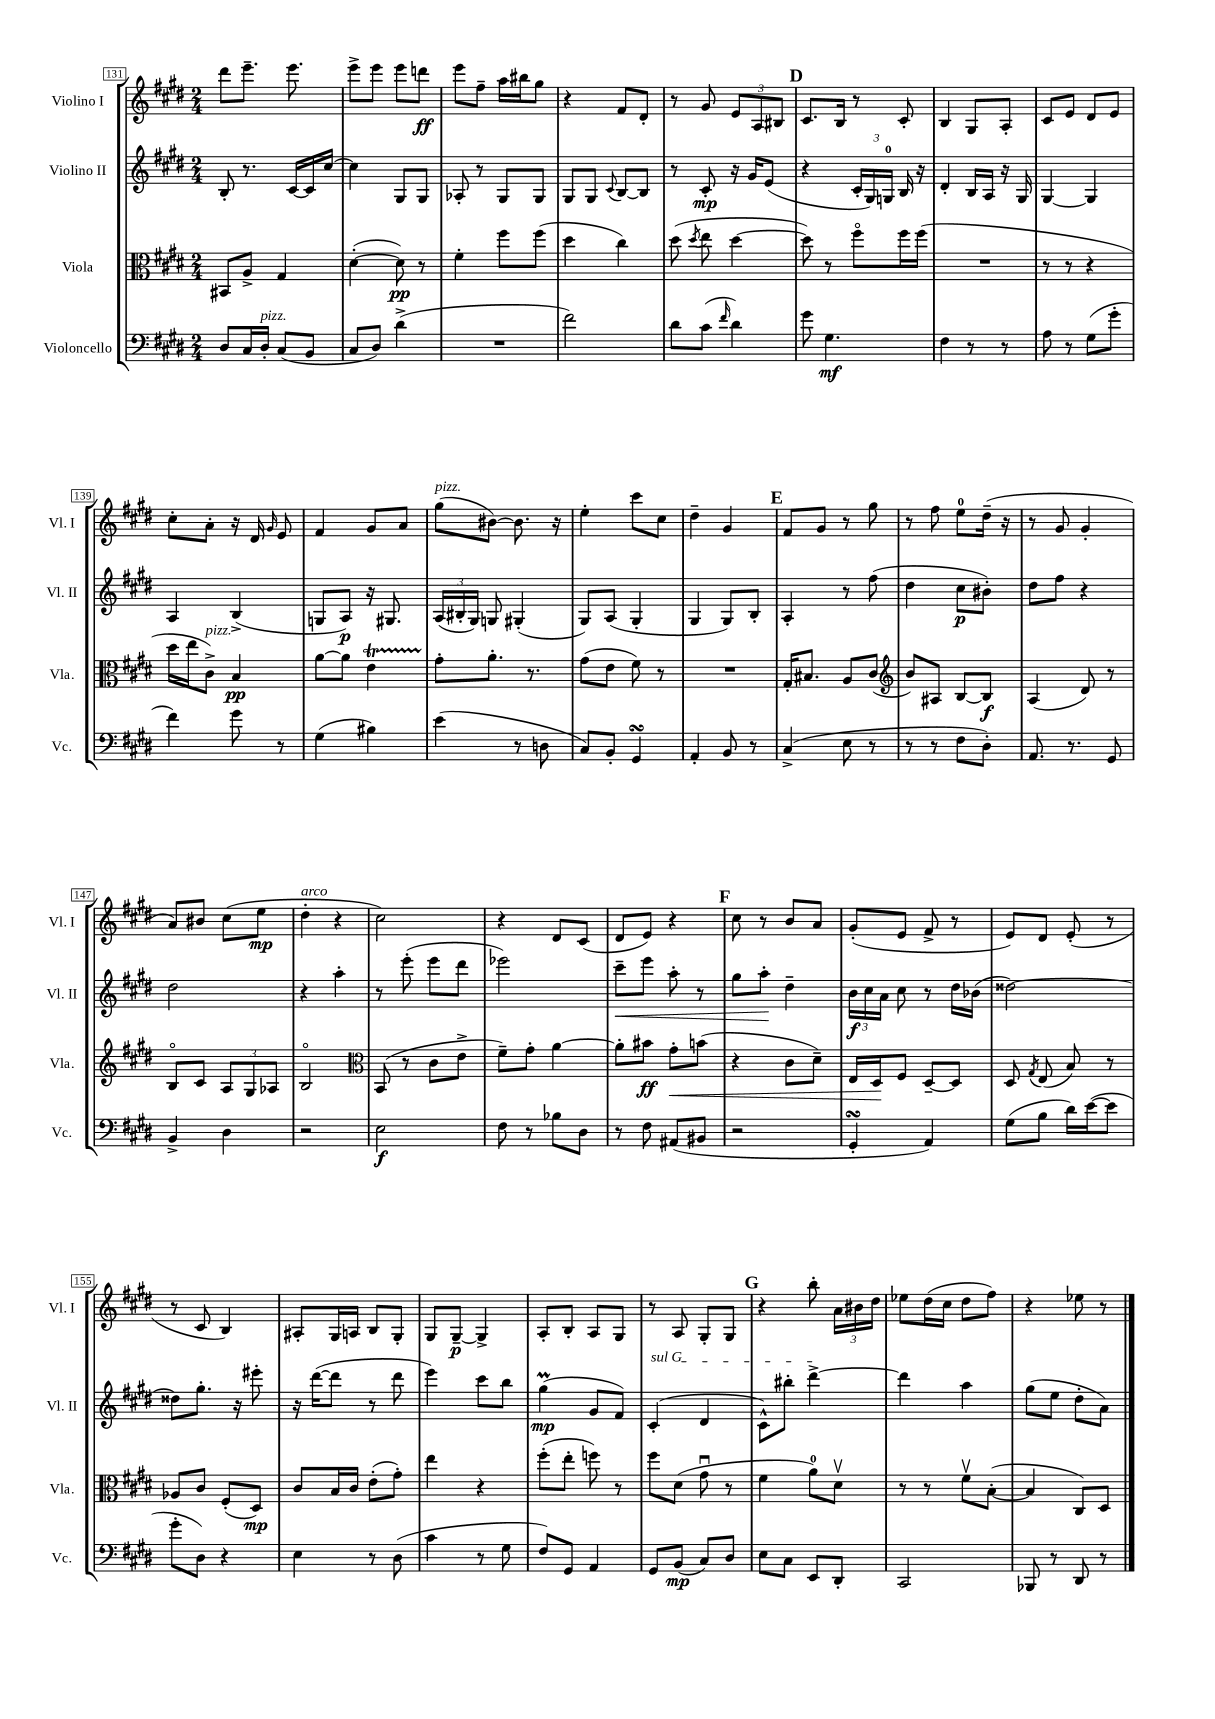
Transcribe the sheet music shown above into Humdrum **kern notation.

**kern	**kern	**kern	**kern
*staff4	*staff3	*staff2	*staff1
*clefF4	*clefC3	*clefG2	*clefG2
*k[f#c#g#d#]	*k[f#c#g#d#]	*k[f#c#g#d#]	*k[f#c#g#d#]
*M2/4	*M2/4	*M2/4	*M2/4
8D#	8BB#	8B'	8ddd#
16C#	8A^	8.r	8.eee~
16D#'	.	.	.
(8C#	4G#	.	.
.	.	[16c#	8.eee
8BB	.	16c#]	.
.	.	[16cc#	.
=	=	=	=
8C#	([4d#'	4cc#]	8eee^
8D#)	.	.	8eee
(4d#^	8d#])	8G#	8eee
.	8r	8G#	8ddd
=	=	=	=
2r	4f#'	8A-'	8eee
.	.	8r	8ff#~
.	8ff#	8G#	16aa
.	.	.	16bb#
.	(8ff#	8G#	8gg#
=	=	=	=
2f#)	4dd#	8G#	4r
.	.	8G#	.
.	.	8qqc#	.
.	4cc#)	[8B	8f#
.	.	8B]	8d#'
=	=	=	=
8d#	(8dd#	8r	8r
.	8qdd#	.	.
(8c#	8ee	8c#'	8g#
16qqf#	.	.	.
4d#)	[4dd#	16r	12e
.	.	16g#	.
.	.	.	12A
.	.	(8e	.
.	.	.	12B#
=	=	=	=
8g#	8dd#])	4r	8.c#
4.G#	8r	.	.
.	.	.	16B
.	8ff#o	24c#'	8r
.	.	24G#)	.
.	.	24G	.
.	16ff#	16B	8c#'
.	(16ff#	16r	.
=	=	=	=
4F#	2r	4d#'	4B
8r	.	16B	8G#
.	.	16A	.
8r	.	16r	8A'
.	.	16G#	.
=	=	=	=
8A	8r	[4G#	8c#
8r	8r	.	8e
(8G#	4r	4G#]	8d#
8g#'	.	.	8e
=	=	=	=
4f#)	16dd#	4A	8cc#'
.	16ee	.	.
.	8c#^)	.	8a'
8g#	4B	(4B^	16r
.	.	.	16d#
.	.	.	16qqg#
8r	.	.	8e
=	=	=	=
(4G#	[8a	8G	4f#
.	8a]	8A)	.
4B#)	4e	16r	8g#
.	.	8.G#	.
.	.	.	8a
=	=	=	=
(4e	8g#'	(24A	(8gg#
.	.	24B#'	.
.	.	24G#)	.
.	8.a'	8G	[8b#)
8r	.	(4G#'	8.b#]
.	8.r	.	.
8D	.	.	.
.	.	.	16r
=	=	=	=
8C#)	(8g#	8G#)	4ee'
8BB'	8e	(8A	.
4GG#	8f#)	4G#'	8ccc#
.	8r	.	8cc#
=	=	=	=
4AA'	2r	4G#	4dd#~
8BB	.	8G#)	4g#
8r	.	8B'	.
=	=	=	=
(4C#^	16G#'	4A'	8f#
.	8.B#	.	.
.	.	.	8g#
8E	8A	8r	8r
8r	(8c#	(8ff#	8gg#
=	=	=	=
*	*clefG2	*	*
8r	8b)	4dd#	8r
8r	8A#	.	8ff#
8F#	[8B	8cc#	8ee
8D#')	8B]	8b#')	(16dd#~
.	.	.	16r
=	=	=	=
8.AA	(4A	8dd#	8r
.	.	8ff#	8g#
8.r	.	.	.
.	8d#)	4r	4g#'
8GG#	8r	.	.
=	=	=	=
4BB^	8Bo	2dd#	8a)
.	8c#	.	8b#
4D#	12A	.	(8cc#
.	12G#	.	.
.	.	.	8ee
.	12A-	.	.
=	=	=	=
2r	2Bo	4r	4dd#'
.	.	4aa'	4r
=	=	=	=
*	*clefC3	*	*
2E	(8BB	8r	2cc#)
.	8r	(8eee'	.
.	8c#	8eee	.
.	8e^	8ddd#	.
=	=	=	=
8F#	8f#~)	2eee-)	4r
8r	8g#'	.	.
8B-	[4a	.	8d#
8D#	.	.	(8c#
=	=	=	=
8r	8a']	8ccc#~	8d#
8F#	8b#	8eee	8e)
(8AA#	8g#'	8aa'	4r
8BB#	(8b	8r	.
=	=	=	=
2r	4r	8gg#	8cc#
.	.	8aa'	8r
.	8c#	4dd#~	8b
.	8d#~)	.	8a
=	=	=	=
4GG#'	16E	24b	(8g#'
.	.	24cc#	.
.	16D#	.	.
.	.	24a	.
.	8F#	8cc#	8e
4AA)	[8D#~	8r	8f#^
.	8D#]	16dd#	8r
.	.	(16b-	.
=	=	=	=
(8G#	8D#	[2dd##)	8e)
.	8qG#	.	.
8B	(8E	.	8d#
16d#)	8B)	.	(8e'
([16e	.	.	.
8e]	8r	.	8r
=	=	=	=
8g#'	8A-	8dd##]	8r
8D#)	8c#	8.gg#'	8c#
4r	(8F#'	.	4B)
.	.	16r	.
.	8D#)	8eee#'	.
=	=	=	=
4E	8c#	16r	8A#'
.	.	([16ddd#	.
.	16B	8ddd#]	16G#
.	16c#	.	16A
8r	(8e'	8r	8B
(8D#	8g#')	8ddd#	8G#'
=	=	=	=
4c#	4ee	4eee)	8G#
.	.	.	[8G#~
8r	4r	8ccc#	4G#^]
8G#	.	8bb	.
=	=	=	=
8F#)	(8ff#'	(4gg#	8A'
8GG#	8ee'	.	8B'
4AA	8ff)	8g#	8A
.	8r	8f#)	8G#
=	=	=	=
8GG#	8ff#	(4c#'	8r
(8BB	(8d#	.	8A
8C#)	8g#u	4d#	8G#'
8D#	8r	.	8G#
=	=	=	=
8E	4f#	8c#^^)	4r
8C#	.	8bb#'	.
8EE	8a)	[4ddd#^	8bb'
8DD#'	8d#v	.	24a
.	.	.	24b#
.	.	.	24dd#
=	=	=	=
2CC#	8r	4ddd#]	8ee-
.	8r	.	(16dd#
.	.	.	16cc#
.	8f#v	4aa	8dd#
.	([8B'	.	8ff#)
=	=	=	=
8BBB-	4B]	(8gg#	4r
8r	.	8ee	.
8DD#	8C#)	8dd#'	8ee-
8r	8D#	8a)	8r
==	==	==	==
*-	*-	*-	*-
